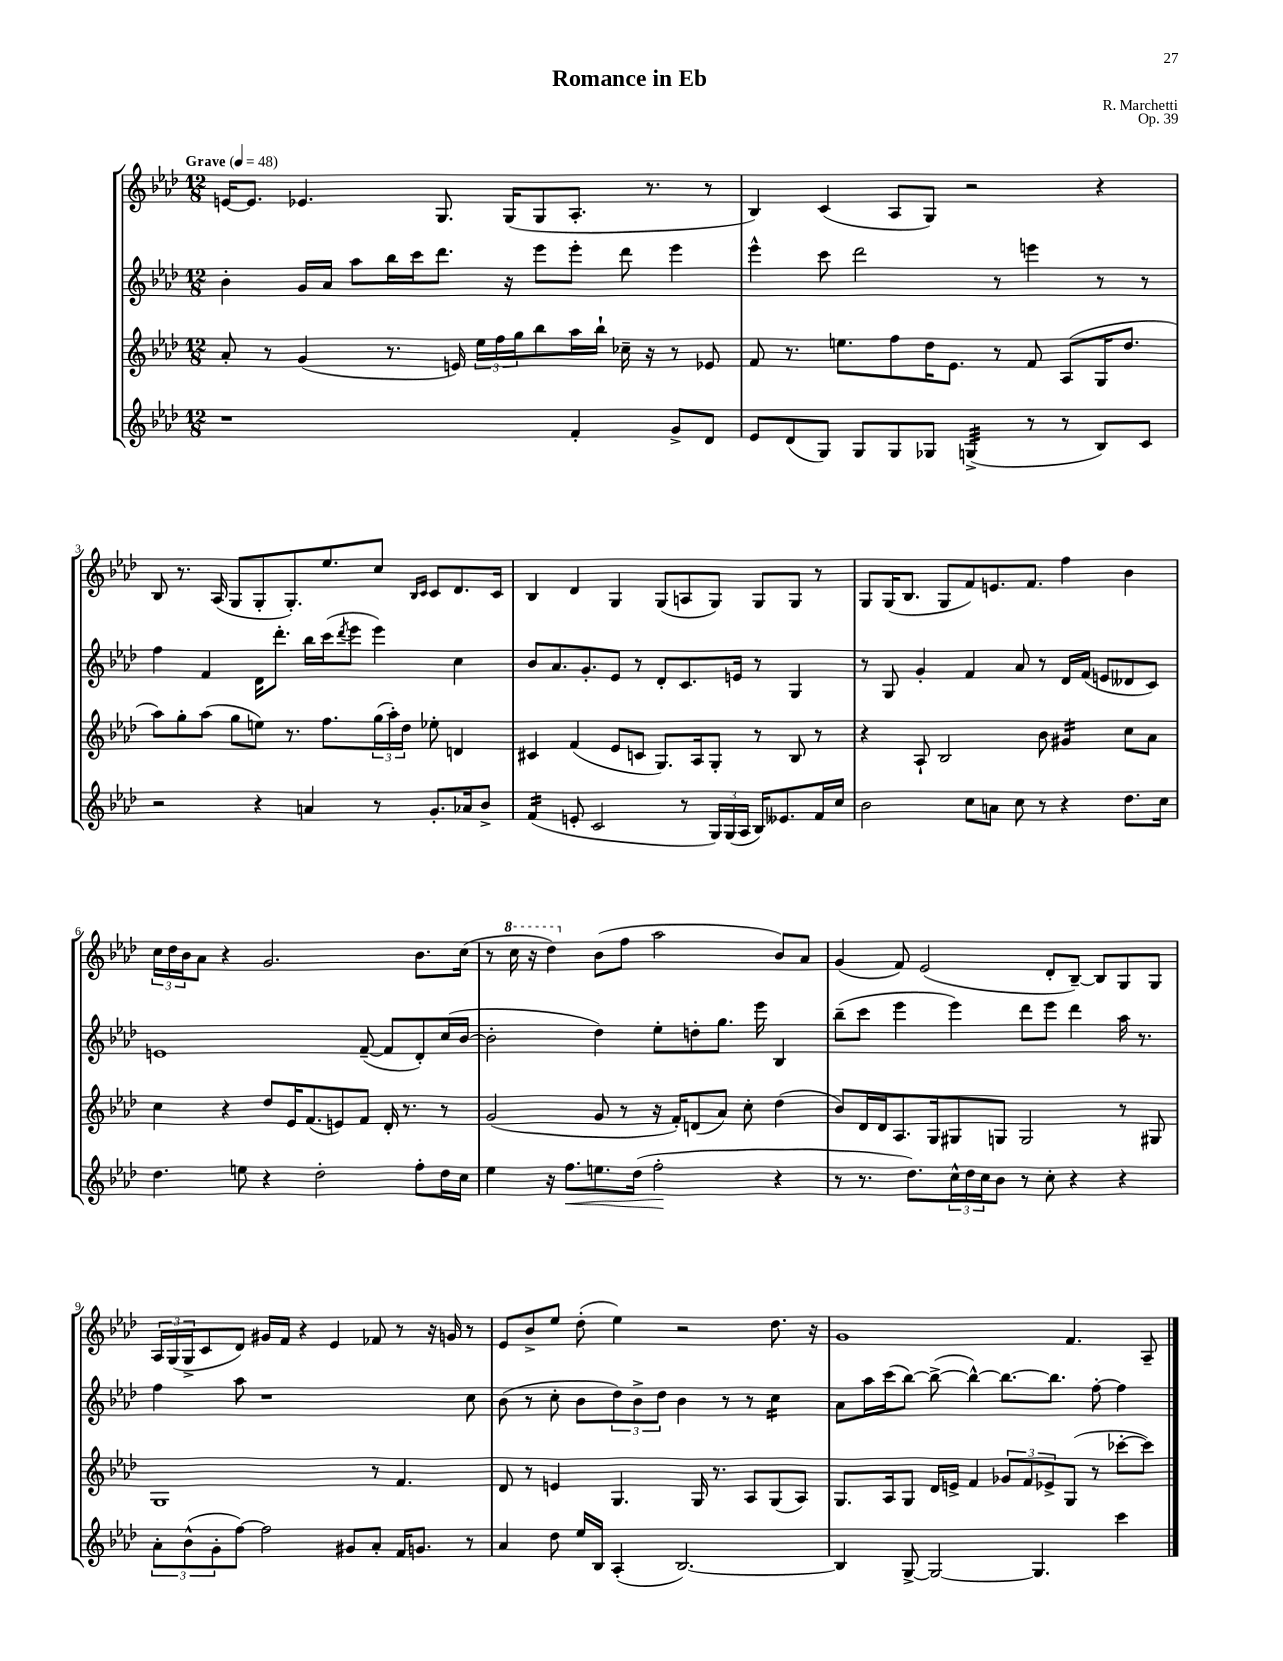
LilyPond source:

\header { title = "Romance in Eb" composer = "R. Marchetti" opus = "Op. 39" }
<<
\new StaffGroup <<
\new Staff = "s0" {
    \clef treble \key aes \major \numericTimeSignature \time 12/8 \tempo "Grave" 4 = 48
    e'16~ e'8. ees'4. g8. g16( g8 aes8.-. r8. r8 |
    bes4) c'4( aes8 g8) r2 r4 |
    bes8 r8. aes16( g8 g8-. g8.-.) ees''8. c''8 \grace { bes16 c'16 } c'8 des'8. c'16 |
    bes4 des'4 g4 g8( a8 g8) g8 g8 r8 |
    g8 g16( bes8. g8 f'8) e'8. f'8. f''4 bes'4 |
    \tuplet 3/2 { c''16 des''16 bes'16 } aes'8 r4 g'2. bes'8. c''16( |
    r8 \ottava #1 c'''16 r16 des'''4) \ottava #0 bes'8( f''8 aes''2 bes'8) aes'8 |
    g'4( f'8) ees'2( des'8-. bes8~--) bes8 g8 g8 |
    \tuplet 3/2 { aes16 g16( g16-> } c'8 des'8) gis'16 f'16 r4 ees'4 fes'8 r8 r16 g'16 r8 |
    ees'8 bes'8-> ees''8 des''8-.( ees''4) r2 des''8. r16 |
    g'1 f'4. aes8-- \bar "|." |
}
\new Staff = "s1" {
    \clef treble \key aes \major \numericTimeSignature \time 12/8
    bes'4-. g'16 aes'16 aes''8 bes''16 c'''16 des'''8. r16 ees'''8 ees'''8-. des'''8 ees'''4 |
    ees'''4-^ c'''8 des'''2 r8 e'''4 r8 r8 |
    f''4 f'4 des'16 des'''8.-. bes''16 c'''16( \acciaccatura { des'''8 } ees'''8 ees'''4) c''4 |
    bes'8 aes'8. g'8.-. ees'8 r8 des'8-. c'8. e'16 r8 g4 |
    r8 g8 g'4-. f'4 aes'8 r8 des'16 f'16( e'8 deses'8 c'8) |
    e'1 f'8~--( f'8 des'8-.) c''16( bes'16~ |
    bes'2-. des''4) ees''8-. d''8-. g''8. ees'''16 bes4 |
    bes''8--( c'''8 ees'''4 ees'''4) des'''8 ees'''8 des'''4 aes''16 r8. |
    f''4 aes''8 r1 c''8 |
    bes'8( r8 c''8-. bes'8 \tuplet 3/2 { des''8) bes'8-> des''8 } bes'4 r8 r8 c''4:16 |
    aes'8 aes''16 c'''16( bes''8~) bes''8~->( bes''4~-^) bes''8.~ bes''8. f''8~-. f''4 \bar "|." |
}
\new Staff = "s2" {
    \clef treble \key aes \major \numericTimeSignature \time 12/8
    aes'8-. r8 g'4( r8. e'16) \tuplet 3/2 { ees''16 f''16 g''16 } bes''8 aes''16 bes''16-! ces''16-- r16 r8 ees'8 |
    f'8 r8. e''8. f''8 des''16 ees'8. r8 f'8 aes8( g16 des''8. |
    aes''8) g''8-. aes''8( g''8 e''8) r8. f''8. \tuplet 3/2 { g''16( aes''16-.) des''16 } ees''8-. d'4 |
    cis'4 f'4( ees'8 c'8 g8.) aes16 g8-. r8 bes8 r8 |
    r4 aes8-! bes2 bes'8 gis'4:16 c''8 aes'8 |
    c''4 r4 des''8 ees'16 f'8.( e'8) f'8 des'16-. r8. r8 |
    g'2( g'8 r8 r16 f'16-.) d'8( aes'8) c''8-. des''4( |
    bes'8) des'16 des'16 aes8. g16 gis8 g8 g2 r8 gis8 |
    g1 r8 f'4. |
    des'8 r8 e'4 g4. g16 r8. aes8 g8( aes8) |
    g8. aes16 g8 des'16 e'16-> f'4 \tuplet 3/2 { ges'8 f'8 ees'8-> } g8( r8 ces'''8~-. ces'''8) \bar "|." |
}
\new Staff = "s3" {
    \clef treble \key aes \major \numericTimeSignature \time 12/8
    r1 f'4-. g'8-> des'8 |
    ees'8 des'8( g8) g8 g8 ges8 g4:32->( r8 r8 bes8) c'8 |
    r2 r4 a'4 r8 g'8.-. aes'16 bes'8-> |
    f'4:16( e'8-. c'2 r8 \tuplet 3/2 { g16) g16( aes16 } bes16) eeses'8. f'16 c''16 |
    bes'2 c''8 a'8 c''8 r8 r4 des''8. c''16 |
    des''4. e''8 r4 des''2-. f''8-. des''16 c''16 |
    ees''4 r16 f''8.\< e''8. des''16( f''2-.\! r4 |
    r8 r8. des''8.) \tuplet 3/2 { c''16-^ des''16 c''16 } bes'8 r8 c''8-. r4 r4 |
    \tuplet 3/2 { aes'8-. bes'8-^( g'8-. } f''8~) f''2 gis'8 aes'8-. f'16 g'8. r8 |
    aes'4 des''8 ees''16 bes16 aes4-.( bes2.~) |
    bes4 g8~-> g2~ g4. c'''4 \bar "|." |
}
>>
>>
